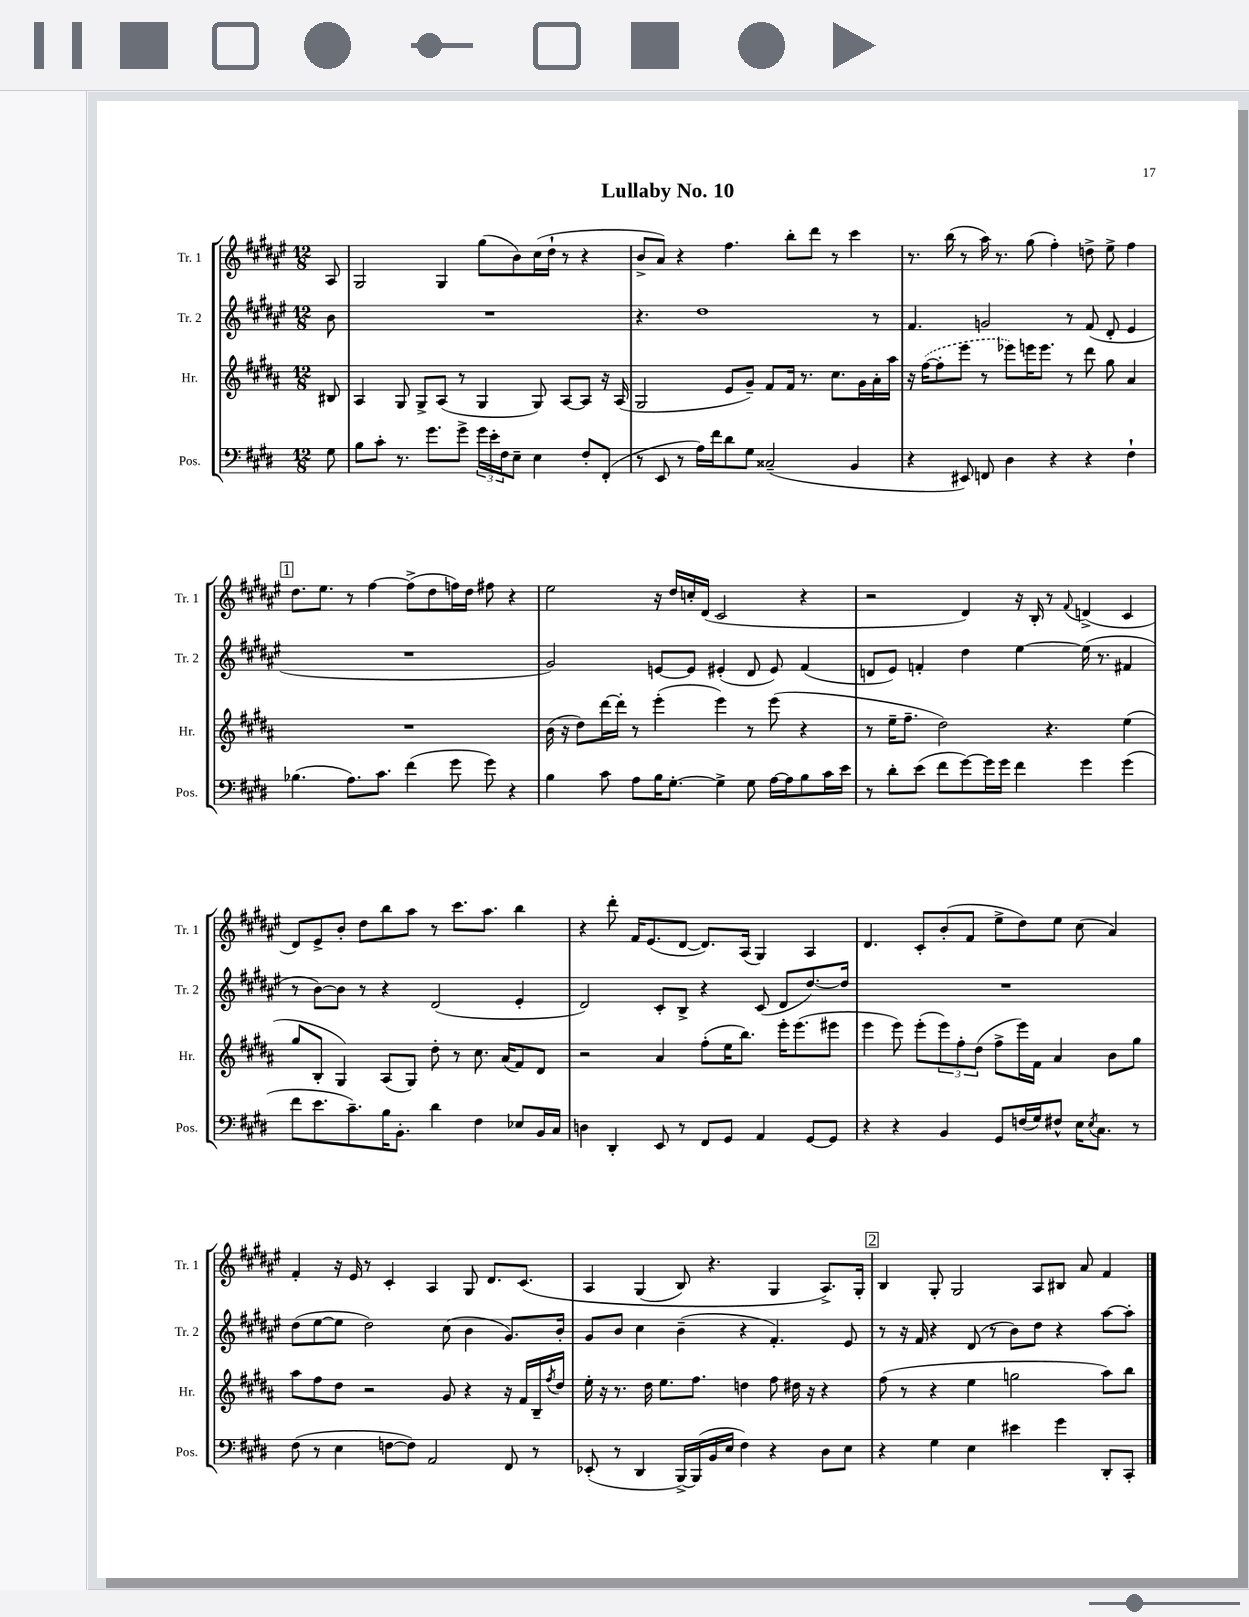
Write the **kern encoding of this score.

**kern	**kern	**kern	**kern
*part4	*part3	*part2	*part1
*staff4	*staff3	*staff2	*staff1
*I"Pos.	*I"Hr.	*I"Tr. 2	*I"Tr. 1
*I'Pos.	*I'Hr.	*I'Tr. 2	*I'Tr. 1
*clefF4	*clefG2	*clefG2	*clefG2
*k[f#c#g#d#]	*k[f#c#g#d#a#]	*k[f#c#g#d#a#e#]	*k[f#c#g#d#a#e#]
*M12/8	*M12/8	*M12/8	*M12/8
=	=	=	=
8G#\	8B#X/	8b\	8A#/
=1	=1	=1	=1
8B\L	4A#/	1.r	2G#/
8c#'\J	.	.	.
8.r	8G#/	.	.
.	8G#^/L	.	.
8.g#\L	.	.	.
.	(8A#/J	.	4G#/
8g#^\J	8r	.	.
24g#\LL	4G#/	.	(8gg#\L
24e'\	.	.	.
24F#\J	.	.	.
8E~\J	.	.	8b\)
4E\	8G#/)	.	(16cc#\L
.	.	.	16dd#`\JJ
.	[8A#/L	.	8r
8F#'/L	8A#/J]	.	4r
(8FF#'/J	16r	.	.
.	(16A#/	.	.
=2	=2	=2	=2
8r	2G#/	4.r	8b^/L
8EE/	.	.	8a#/J)
8r	.	.	4r
16A\LL)	.	1dd#	.
16f#\J	.	.	.
8d#\	8e/L	.	4.ff#\
8G#\J	8g#~/J)	.	.
(2C##X~/	8f#/L	.	.
.	16f#/Jk	.	8bb'\L
.	8.r	.	.
.	.	.	8ddd#\J
.	8.cc#\L	.	8r
4BB/	.	.	4ccc#\
.	16g#\L	.	.
.	16a#'\	8r	.
.	16aa#\JJ	.	.
=3	=3	=3	=3
4r	16r	4.f#/	8.r
.	([16ff#\KL	.	.
.	8ff#'\]	.	.
.	.	.	(16bb\
8EE#X/)	8eee\J	.	8r
8FFn/	8r	2gn/	16aa#\)
.	.	.	8.r
4D#\	8eee-X\L)	.	.
.	16eeen\K	.	(8gg#\
.	8.eee\J	.	.
4r	.	.	4ff#'\)
.	8r	8r	.
4r	8ddd#\	(8f#/	8ddn^\
.	8gg#\	8d#'/	8ee#^\
4F#`\	4a#/	4e#/	4ff#\
!!LO:LB:g=z
!!LO:REH:place=s1:t=1
=4	=4	=4	=4
(4.B-X\	1.r	1.r	8.dd#\L
.	.	.	8.ee#\J
8.A\L)	.	.	8r
.	.	.	[4ff#\
8.c#\J	.	.	.
(4f#\	.	.	(8ff#^\L]
.	.	.	8dd#\
8g#\	.	.	16ffn\L)
.	.	.	16dd#\JJ
8g#\)	.	.	8ff#X\
4r	.	.	4r
=5	=5	=5	=5
4B\	(16b\	2g#/)	2ee#\
.	16r	.	.
.	8dd#\L)	.	.
8c#\	[16ddd#\L	.	.
.	16ddd#'\JJ]	.	.
8A\L	8r	.	.
16B\K	(4eee'\	[8en/L	16r
[8.G#'\J	.	.	16dd#/LL
.	.	8e/J]	16ccn'/
.	.	.	(16d#/JJ
4G#^\]	4eee\)	(4e#X'/	2c#/
8G#\	8r	8d#/	.
[16A\LL	(8eee\	8e#/)	.
16A\J]	.	.	.
8B\	4r	(4f#/	4r
16c#\L	.	.	.
16e\JJ	.	.	.
=6	=6	=6	=6
8r	8r	8dn/L	2r
8d#'\L	16ee~\KL	8e#/J)	.
.	8.ff#~\J	.	.
(8e\J	.	4fn'/	.
8f#\L	2dd#\)	.	.
[8g#\)	.	4dd#\	4d#/)
16g#\L]	.	.	.
16g#\JJ	.	.	.
4f#\	.	[4ee#\	16r
.	.	.	16B'/
.	4.r	.	8r
.	.	.	8qqf#/
4g#\	.	(16ee#\]	(4dn^/
.	.	8.r	.
(4g#\	(4ee\	4f#X/	4c#/
!!LO:LB:g=z
=7	=7	=7	=7
8f#\L	8gg#/L	8r	8d#/L)
8.e\	8B'/J	[8b\L)	8e#^/
.	4G#/)	8b\J]	8b'/J
8.c#~\)	.	.	.
.	.	8r	8dd#\L
16B\K	(8A#/L	4r	8bb\
8.BB'\J	.	.	.
.	8G#/J)	.	8aa#\J
4d#\	8dd#'\	(2d#/	8r
.	8r	.	8.ccc#\L
4F#\	8.cc#\	.	.
.	.	.	8.aa#\J
.	(16a#/KL	.	.
8E-X/L	8f#/)	4e#'/	4bb\
16BB/L	8d#/J	.	.
16C#/JJ	.	.	.
=8	=8	=8	=8
4Dn\	2r	2d#/)	4r
4DD#'/	.	.	8ddd#'\
.	.	.	16f#/KL
.	.	.	(8.e#/
8EE/	4a#/	8c#'/L	.
8r	.	8B^/J	[8d#/J
8FF#/L	(8ff#'\L	4r	8.d#/L])
8GG#/J	16ee\K	.	.
.	8.bb\J)	.	(16A#/Jk
4AA/	.	(8c#/	4G#/)
.	16eee'\KL	8d#/L	.
.	(8.eee\	.	.
[8GG#/L	.	[8.dd#/)	4A#/
8GG#/J]	8eee#X\J	.	.
.	.	16dd#/Jk]	.
=9	=9	=9	=9
4r	4eee\	1.r	4.d#/
4r	8eee\)	.	.
.	(8eee'\L	.	8c#'/L
4BB/	12eee\)	.	(8b'/
.	12ff#'\	.	.
.	.	.	8f#/J
.	(12dd#\J	.	.
8GG#/L	8ff#^\L	.	8ee#^\L
(16Fn/L	16eee\L)	.	8dd#\)
16G#/J)	16f#\JJ	.	.
8F#X^^/J	4a#/	.	8ee#\J
16E\KL	.	.	(8cc#\
8qE/	.	.	.
8.C#\J	.	.	.
.	8b\L	.	4a#/)
8r	8gg#\J	.	.
!!LO:LB:g=z
=10	=10	=10	=10
(8F#\	8aa#\L	(8dd#\L	4f#'/
8r	8ff#\	[8ee#\	.
4E\	8dd#\J	8ee#\J]	16r
.	.	.	16e#/
.	2r	2dd#\)	8r
[8Fn\L	.	.	4c#'/
8F\J])	.	.	.
2AA/	.	.	4A#/
.	8g#/	(8cc#\	.
.	4r	4b\	8G#/
.	.	.	8.d#/L
8FF#/	16r	8.g#/L)	.
.	16f#/LL	.	(8.c#/J
8r	16B~/	.	.
.	8qff#/	.	.
.	16dd#/JJ	16b'/Jk	.
=11	=11	=11	=11
(8EE-X'/	16ee'\	8g#/L	4A#/
.	16r	.	.
8r	8.r	8b/J	.
4DD#/	.	4cc#\	(4G#/
.	16dd#\	.	.
.	8.ee\L	.	.
[16BBB^/LL)	.	(4b~\	8B/)
(16BBB/]	8.ff#\J	.	.
16BB/	.	.	4.r
16E/JJ	.	.	.
4F#\)	4ddn\	4r	.
4r	8ff#\	4.f#'/)	4G#/
.	16dd#X\	.	.
.	16r	.	.
8D#\L	4r	.	8.A#^/L)
8E\J	.	8e#/	.
.	.	.	16G#'/Jk
!!LO:REH:place=s1:t=2
=12	=12	=12	=12
4r	(8ff#\	8r	4B/
.	8r	16r	.
.	.	16f#/	.
4G#\	4r	4r	8G#'/
.	.	.	2G#/
4E\	4ee\	(8d#/	.
.	.	8r	.
4e#X\	2ggn\	8b\L)	.
.	.	8dd#\J	8A#/L
4g#\	.	4r	8B#X/J
.	.	.	8a#/
8DD#'/L	8aa#\L)	[8aa#\L	4f#/
8CC#'/J	8bb\J	8aa#'\J]	.
==	==	==	==
*-	*-	*-	*-
